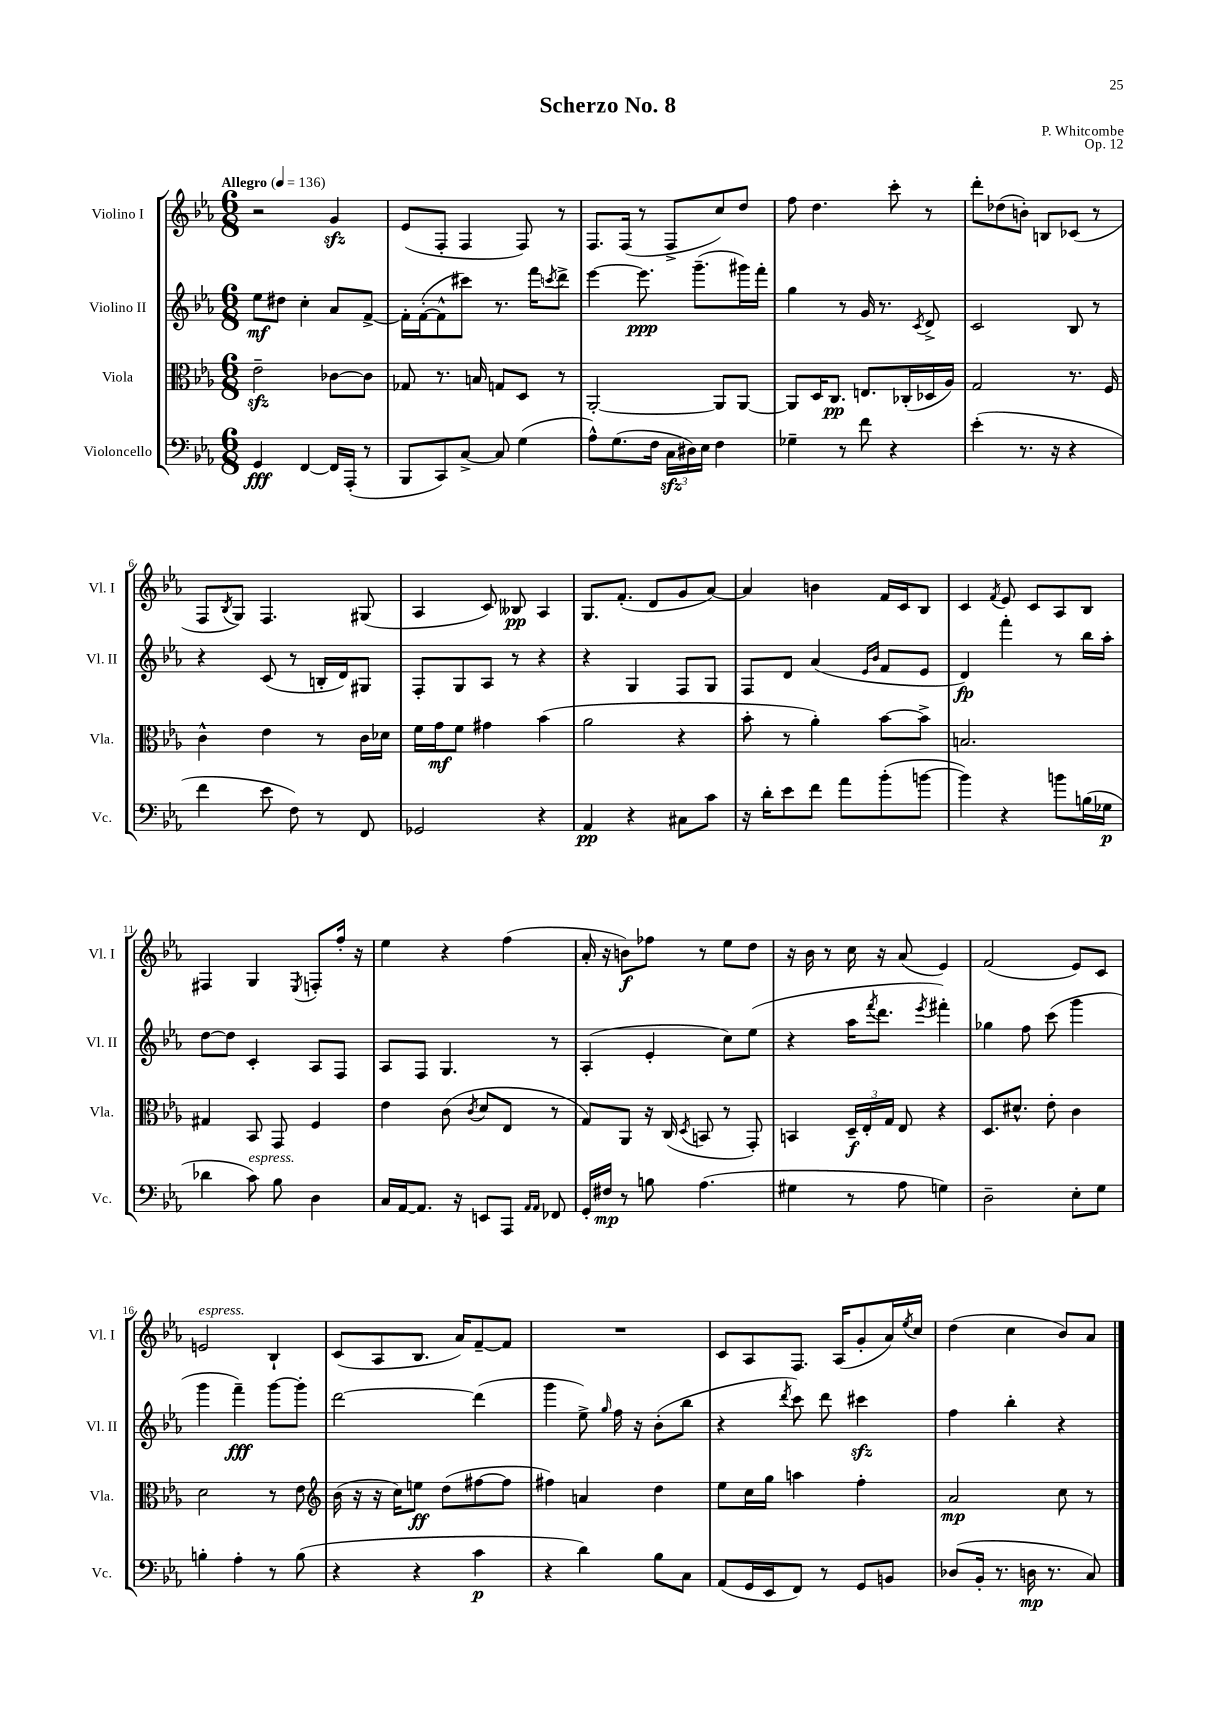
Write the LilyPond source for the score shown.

\header { title = "Scherzo No. 8" composer = "P. Whitcombe" opus = "Op. 12" }
<<
\new StaffGroup <<
\new Staff = "s0" \with { instrumentName = "Violino I" shortInstrumentName = "Vl. I" } {
    \clef treble \key ees \major \numericTimeSignature \time 6/8 \tempo "Allegro" 4 = 136
    r2 g'4\sfz |
    ees'8( f8-. f4 f8) r8 |
    f8. f16( r8 f8-> c''8) d''8 |
    f''8 d''4. c'''8-. r8 |
    d'''8-. des''8( b'8-.) b8 ces'8( r8 |
    f8 \acciaccatura { bes8 } g8) f4. gis8( |
    aes4 c'8) beses8\pp aes4 |
    g8. f'8.-.( d'8 g'8 aes'8~) |
    aes'4 b'4 f'16 c'16 bes8 |
    c'4 \acciaccatura { f'8 } ees'8 c'8 aes8 bes8 |
    fis4 g4 \acciaccatura { ees8 } f8-. f''16-. r16 |
    ees''4 r4 f''4( |
    aes'16-. r16 b'8\f) fes''8 r8 ees''8 d''8 |
    r16 bes'16 r8 c''16 r16 aes'8( ees'4) |
    f'2( ees'8) c'8 |
    e'2^\markup { \italic "espress." } bes4-! |
    c'8( aes8 bes8. aes'16) f'8~-- f'8 |
    R2. |
    c'8 aes8 f8. aes16( g'8-. aes'16) \acciaccatura { ees''8 } c''16 |
    d''4( c''4 bes'8) aes'8 \bar "|." |
}
\new Staff = "s1" \with { instrumentName = "Violino II" shortInstrumentName = "Vl. II" } {
    \clef treble \key ees \major \numericTimeSignature \time 6/8
    ees''8\mf dis''8 c''4-. aes'8 f'8~-> |
    f'16-. f'16~-.( f'8-^ cis'''8) r8. f'''16 \acciaccatura { c'''8 } d'''8-> |
    ees'''4~ ees'''8.\ppp g'''8.--( gis'''16) f'''16-. |
    g''4 r8 g'16 r8. \acciaccatura { c'8 } d'8-> |
    c'2 bes8 r8 |
    r4 c'8( r8 b16-. d'16) gis8 |
    f8-. g8 aes8 r8 r4 |
    r4 g4 f8 g8 |
    f8 d'8 aes'4( \grace { ees'16 bes'16 } f'8 ees'8 |
    d'4\fp) f'''4-. r8 bes''16 aes''16-. |
    d''8~ d''8 c'4-. aes8 f8 |
    aes8 f8 g4. r8 |
    aes4-.( ees'4-. c''8) ees''8( |
    r4 aes''16 \acciaccatura { f'''8 } d'''8. \acciaccatura { ees'''8 } fis'''4-.) |
    ges''4 f''8 c'''8( g'''4 |
    g'''4 f'''4--\fff) g'''8~ g'''8-. |
    d'''2~ d'''4( |
    g'''4 ees''8->) \grace { g''16 } f''16 r16 bes'8-.( bes''8 |
    r4 \acciaccatura { d'''8 } c'''8) d'''8 cis'''4\sfz |
    f''4 bes''4-. r4 \bar "|." |
}
\new Staff = "s2" \with { instrumentName = "Viola" shortInstrumentName = "Vla." } {
    \clef alto \key ees \major \numericTimeSignature \time 6/8
    ees'2--\sfz ces'8~ ces'8 |
    ges8 r8. b16 g8 d8 r8 |
    aes,2~-. aes,8 aes,8~ |
    aes,8 d16 c8.\pp e8. ces16-.( des16 aes16) |
    g2 r8. f16 |
    c'4-^ ees'4 r8 c'16 des'16 |
    f'16 g'16\mf f'8 gis'4 bes'4( |
    aes'2 r4 |
    bes'8-. r8 aes'4-.) bes'8~ bes'8-> |
    b2. |
    gis4 bes,8 g,8 f4 |
    ees'4 c'8( \acciaccatura { c'8 } d'8 ees8 r8 |
    g8) aes,8 r16 c16( \acciaccatura { d8 } b,8 r8 g,8-.) |
    b,4 \tuplet 3/2 { d16--\f ees16-. g16 } ees8 r4 |
    d8. dis'8.-^ ees'8-. c'4 |
    d'2 r8 ees'8 |
    \clef treble bes'16( r16 r16 c''16) e''8\ff d''8( fis''8~ fis''8 |
    fis''4) a'4 d''4 |
    ees''8 c''16 g''16 a''4 f''4-. |
    aes'2\mp c''8 r8 \bar "|." |
}
\new Staff = "s3" \with { instrumentName = "Violoncello" shortInstrumentName = "Vc." } {
    \clef bass \key ees \major \numericTimeSignature \time 6/8
    g,4\fff f,4~ f,16 aes,,16-.( r8 |
    bes,,8 c,8) c8~-> c8 g4( |
    aes8-^) g8.( f16 \tuplet 3/2 { c16\sfz dis16) ees16 } f4 |
    ges4-- r8 f'8 r4 |
    ees'4-.( r8. r16 r4 |
    f'4 ees'8 f8) r8 f,8 |
    ges,2 r4 |
    aes,4\pp r4 cis8 c'8 |
    r16 d'16-. ees'8 f'8 aes'8 bes'8-.( b'8~ |
    b'4) r4 b'8 b16( ges16\p |
    des'4 c'8^\markup { \italic "espress." }) bes8 d4 |
    c16 aes,16~ aes,8. r16 e,8 aes,,8 \grace { aes,16 aes,16 } fes,8 |
    g,16-. fis16\mp r8 b8 aes4.( |
    gis4 r8 aes8 g4) |
    d2-- ees8-. g8 |
    b4-. aes4-. r8 b8( |
    r4 r4 c'4\p |
    r4 d'4) bes8 c8 |
    aes,8( g,16 ees,16 f,8) r8 g,8 b,8 |
    des8( bes,16-. r8. d16\mp r8. c8) \bar "|." |
}
>>
>>
